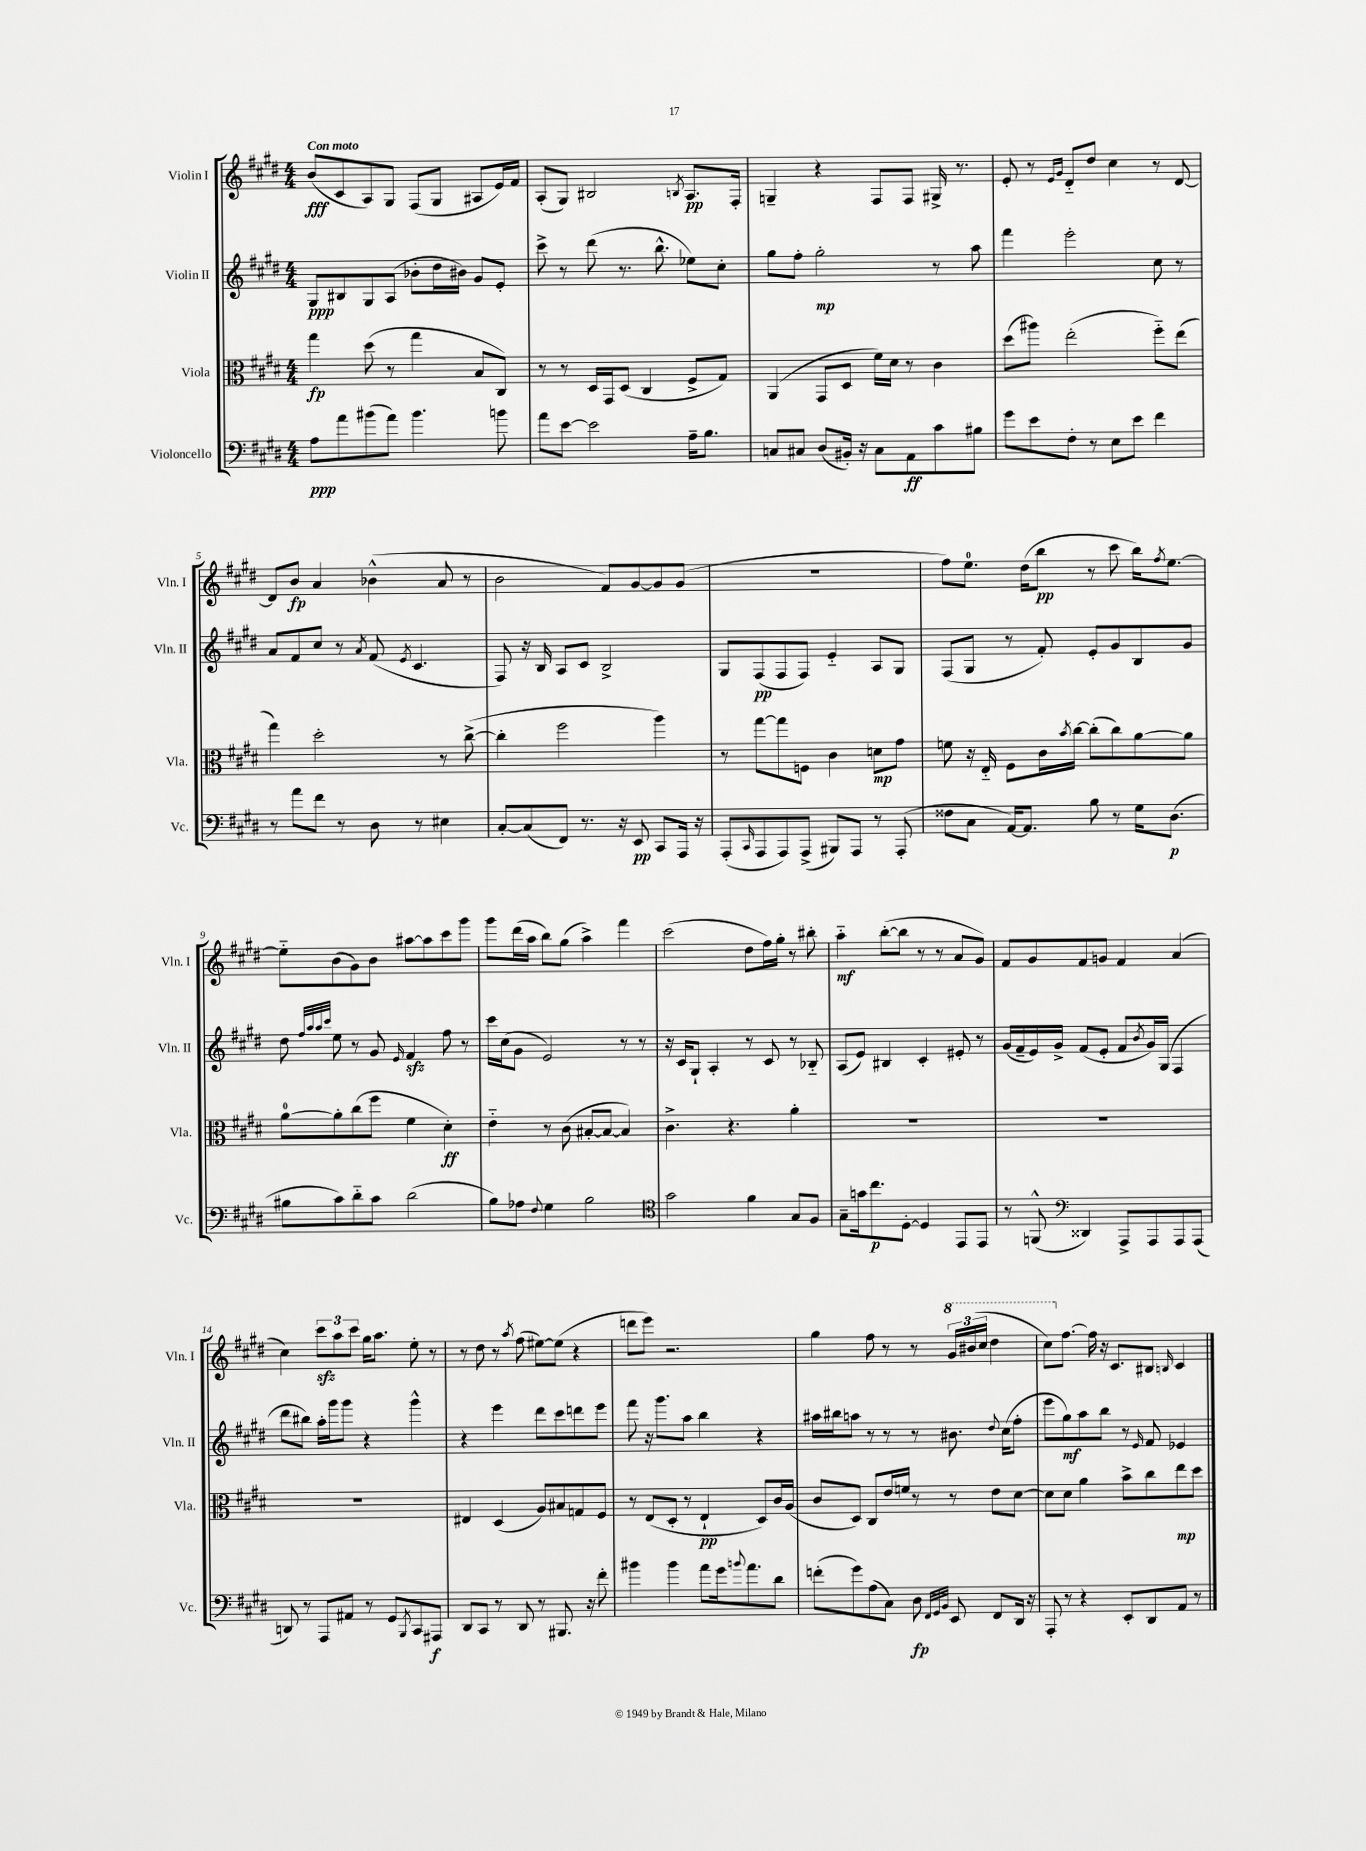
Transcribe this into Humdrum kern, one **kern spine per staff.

**kern	**kern	**kern	**kern
*staff4	*staff3	*staff2	*staff1
*clefF4	*clefC3	*clefG2	*clefG2
*k[f#c#g#d#]	*k[f#c#g#d#]	*k[f#c#g#d#]	*k[f#c#g#d#]
*M4/4	*M4/4	*M4/4	*M4/4
8A\L	4gg#\	8G#/L	(8b/L
8a\	.	8B#/	8c#/
(8b#\	(8dd#\	8G#/	8A/)
8a\J)	8r	(8A/J	8G#/J
4.b#\	4gg#\	8b-'\L	(8F#/L
.	.	16dd#\L	8G#/J
.	.	16b#\JJ)	.
.	8B/L	8g#/L	8A#/L
8b\	8C#/J)	8e'/J	16e/L)
.	.	.	16f#/JJ
=	=	=	=
8a\L	8r	8ccc#^\	(8A'/L
[8e\J	8r	8r	8G#/J)
2e\]	16D#/LL	(8ddd#\	2B#/
.	16GG#/J	.	.
.	(8D#/J	8.r	.
.	4C#/	.	.
.	.	8.bb^^\	.
.	.	.	8qB/
16A~\LK	8F#^/L	8ee-\L)	8.A/L
8.B\J	.	.	.
.	8G#/J)	8cc#'\J	.
.	.	.	16F#'/Jk
=	=	=	=
8C/L	(4AA/	8gg#\L	4G~/
8C#/J	.	8ff#'\J	.
(8D#/L	8GG#/L	2gg#'\	4r
16BB#'/Jk)	8D#/J	.	.
16r	.	.	.
8C#\L	16f#\LL)	.	8F#/L
.	16d#\JJ	.	.
8AA\	8r	.	8F#/J
8c#\	4c#\	8r	16G#^/
.	.	.	8.r
8B#\J	.	8aa\	.
=	=	=	=
8g#\L	(8dd#\L	4fff#\	8e'/
8e\	8aa#\J)	.	8r
.	.	.	16qqe/LL
.	.	.	16qqg#/JJ
8F#'\J	(2ee'\	2eee'\	8d#'~/L
8r	.	.	8dd#/J
8E\L	.	.	4cc#\
8e\J	.	.	.
4f#\	8ff#'~\L)	8cc#\	8r
.	(8ee\J	8r	[8d#/
=	=	=	=
8r	4gg#\)	8a/L	8d#/]L
8a\L	.	8f#/	8b/J
8f#\J	2dd#'\	8cc#/J	4a/
8r	.	8r	.
.	.	8qa/	.
8D#\	.	(8f#/	(4b-^^\
.	.	8qe/	.
8r	.	4.c#/	.
4E#\	8r	.	8a/
.	([8cc#^\	.	8r
=	=	=	=
[8C#'/L	4cc#'\]	8F#/)	2b\
(8C#/]	.	16r	.
.	.	16B/	.
8FF#/J)	2ff#\	8A/L	.
8.r	.	8c#/J	.
.	.	2B^/	8f#/L)
16r	.	.	.
8EE/	.	.	[8g#/
8CC#/L	4aa\)	.	8g#/]
16AAA/Jk	.	.	(8g#/J
16r	.	.	.
=	=	=	=
(8AAA'/L	8r	8G#/L	1r
16qqCC#/	.	.	.
8AAA/	[8gg#\L	(8F#/	.
8AAA/)	8gg#\]	8F#/	.
(8AAA^/J	8F\J	8F#/J)	.
8BBB#/L)	4c#\	4e'~/	.
8AAA/J	.	.	.
8r	8d\L	8A/L	.
(8AAA'/	8g#\J	8G#/J	.
=	=	=	=
8F##\L	8f\	(8F#/L	8ff#\L)
8C#\J	16r	8G#/J	8.ee\J
.	16E'~/	.	.
[16AA/LK)	8F#\L	8r	.
8.AA/]J	.	.	(16dd#\LK
.	16c#\L	8f#'/)	8bb\J
.	8qb/	.	.
.	[16cc#\JJ	.	.
8B\	(8cc#'\]L	8e'/L	8r
8r	8cc#\)	8g#/	8ccc#\
16G#\LK	[8a\	8B/	16bb\LK)
.	.	.	8qff#/
(8.D#\J	.	.	[8.ee\J
.	8a\]J	8g#/J	.
=	=	=	=
8B#\L	[8a\L	8dd#\	8ee'~\]L
.	.	32qqff#/LLL	.
.	.	32qqaa/	.
.	.	32qqaa/	.
.	.	32qqccc#/JJJ	.
8c#\)	8a'\]	8ee\	(8b\
8d#'~\	(8cc#\	8r	8g#\)
8c#\J	8ff#\J	8g#/	8b\J
.	.	16qqe/	.
(2d#\	4f#\	4f#/	[8aa#\L
.	.	.	8aa#\]
.	4d#'\)	8ff#\	8ccc#\
.	.	8r	8ggg#\J
=	=	=	=
8B\L)	4e'~\	16ccc#\LL	8ggg#\L
.	.	(16cc#\J	.
8A-\J	.	8g#\J	(16ddd#\L
.	.	.	16aa\JJ
8qqF#/	.	.	.
4G#\	8r	2e/)	8bb\L)
.	(8c#\	.	(8gg#\J
2B\	[8B#'/L	.	4aa^\)
.	8B#/_J	.	.
.	4B#/])	8r	4fff#\
.	.	8r	.
=	=	=	=
*clefC4	*	*	*
2g#\	4.c#^\	16r	(2ccc#\
.	.	16c#/LK	.
.	.	8G#`/J	.
.	.	4A'/	.
.	4.r	.	.
4f#\	.	8r	8dd#\L
.	.	8c#/	16ff#\L)
.	.	.	16gg#'\JJ
8G#/L	4a'\	8r	8r
8F#/J	.	8B-'~/	8bb#'\
=	=	=	=
8G#~\L	1r	(8A/L	4aa'~\
16g\k	.	8e/J)	.
8.cc#\	.	.	.
.	.	4B#/	([8bb'\L
[8D#'\J	.	.	8bb\]J
4D#/]	.	4c#'/	8r
.	.	.	8r
8EE/L	.	8e#'/	8a/L
8EE/J	.	8r	8g#/J)
=	=	=	=
8r	1r	(16g#/LL	8f#/L
.	.	16f#~/	.
(8FF^^/	.	16e/)	8g#/
.	.	16g#^/JJ	.
*clefF4	*	*	*
4DD##/)	.	(8f#/L	8f#/
.	.	8e'/J	8g/J
8AAA^/L	.	8f#/L	4f#/
.	.	8qb/	.
8AAA/	.	16g#/L)	.
.	.	(16G#/JJ	.
8AAA/	.	4F#/	(4a/
(8AAA/J	.	.	.
=	=	=	=
8DD/)	1r	8ddd#\L	4cc#\)
8r	.	8bb#\J)	.
8AAA/L	.	16aa'\LL	12ccc#\L
.	.	16ggg#\J	.
.	.	.	12aa\
8AA#/J	.	8ggg#\J	.
.	.	.	12ccc#\J
8r	.	4r	16gg#\LK
.	.	.	8.aa\J
8GG#/L	.	.	.
8qBBB/	.	.	.
8CC#/	.	4ggg#^^\	8ee'\
8AAA#/J	.	.	8r
=	=	=	=
8DD#/L	4E#/	4r	8r
8CC#/J	.	.	8dd#\
8r	(4D#/	4eee\	8r
.	.	.	8qaa/
8DD#/	.	.	(8ff#\
8r	8A/L)	8ddd#\L	[8ee#\L)
8.BBB#/	8B#/	8ccc#\	(8ee#\]J
.	8G/	8ddd\	4r
16r	.	.	.
8f#'\	8F#/J	8eee\J	.
=	=	=	=
4b#\	8r	8fff#\	8ddd\L
.	(8E/L	16r	8eee\J)
.	.	8.ggg#\L	.
4b#\	8D#'/J	.	2.r
.	8r	8aa\J	.
8a\L	4E`/	4bb\	.
16g#\k	.	.	.
8qqb/	.	.	.
8.a\	.	.	.
.	8D#/L)	4r	.
8d#\J	16c#/L	.	.
.	(16A/JJ	.	.
=	=	=	=
(8f'\L	8c#/L	16aa#\LL	4gg#\
.	.	16bb#\J	.
8g#\)	8D#/J)	8aa\J	.
(8A\	8C#/L	8r	8ff#\
8C#\J)	16e/L	8r	8r
.	16f/JJ	.	.
8D#\	8r	8r	8r
32qqFF#/LLL	.	.	.
32qqGG#/	.	.	.
32qqBB/JJJ	.	.	.
8EE/	8r	8.b#\	24gg#/LL
.	.	.	(24bb#/
.	.	.	24ccc#/JJ
8FF#/L	8e\L	.	4ddd#\
.	.	8qqdd#/	.
.	.	(16cc#\LK	.
16DD#/Jk	[8d#\J	8ff#'\J	.
16r	.	.	.
=	=	=	=
8AAA'/	8d#\]L	8eee\L	8ccc#\L)
8r	8d#\J	8gg#\)	[8.ff#\J
4r	4a\	8aa\	.
.	.	.	16ff#\]
.	.	8bb\J	16r
.	.	.	8.c#/L
8EE'/L	8b^\L	8r	.
.	.	16qqe/	.
8DD#/	8cc#\	8f#/	8B#/J
.	.	.	16qqB/
8AA/J	8ee\	4e-/	4c#/
8r	8dd#\J	.	.
==	==	==	==
*-	*-	*-	*-
